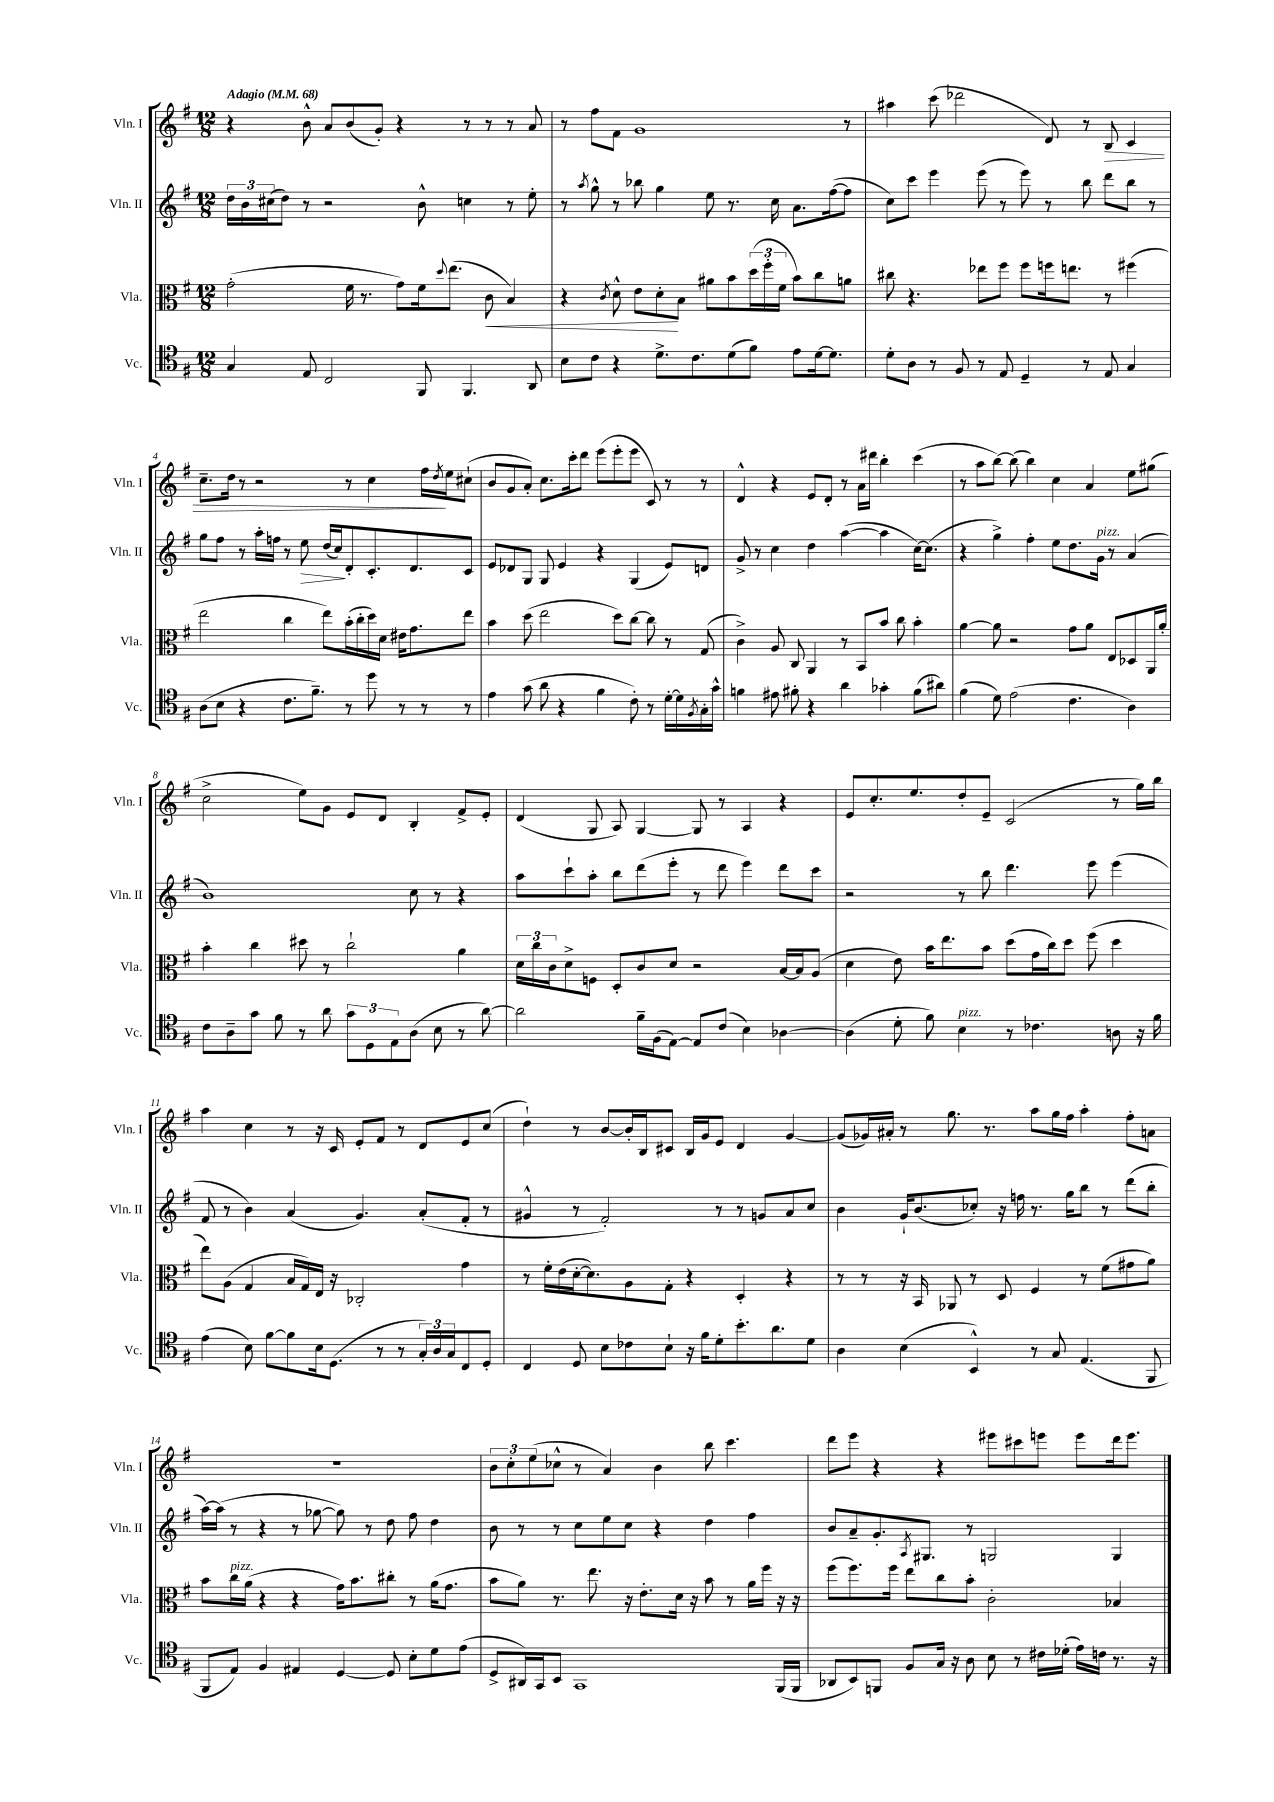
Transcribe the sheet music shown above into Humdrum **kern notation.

**kern	**kern	**kern	**kern
*staff4	*staff3	*staff2	*staff1
*clefC4	*clefC3	*clefG2	*clefG2
*k[f#]	*k[f#]	*k[f#]	*k[f#]
*M12/8	*M12/8	*M12/8	*M12/8
*MM68	*MM68	*MM68	*MM68
4G	(2g'	24dd	4r
.	.	24b	.
.	.	(24cc#	.
.	.	8dd)	.
8E	.	8r	8b^^
2C	.	2r	8a
.	16f#	.	(8b
.	8.r	.	.
.	.	.	8g')
.	8g)	.	4r
8FF#	16f#	8b^^	.
.	8qqdd	.	.
.	(8.ee	.	.
4.FF#	.	4cc	8r
.	8c	.	8r
.	4B)	8r	8r
8AA	.	8ee'	8a
=	=	=	=
8B	4r	8r	8r
.	.	8qaa	.
8c	.	8gg^^	8ff#
.	8qc	.	.
4r	8d^^	8r	8f#
.	8e	8bb-	1g
8.d^	8d'	4gg	.
.	8B	.	.
8.c	.	.	.
.	8a#	8ee	.
(8d	8b	8.r	.
8f#)	(24dd	.	.
.	24ff#'	.	.
.	.	16cc	.
.	24f#	.	.
8e	8b)	8.a	.
[16d	8cc	.	.
8.d]	.	([16ff#	.
.	8a	8ff#]	8r
=	=	=	=
8d'	8cc#	8cc)	4aa#
8A	4.r	8ccc	.
8r	.	4eee	(8ccc
8F#	.	.	2ddd-
8r	8ee-	(8eee	.
8E	8ff#	8r	.
4D~	8ff#	8eee)	.
.	16ff	8r	8d)
.	8.ee	.	.
8r	.	8bb	8r
8E	8r	8ddd	8B
4G	(4ff#	8bb	4c
.	.	8r	.
=	=	=	=
(8A	2ee	8gg	8.cc~
8B	.	8ff#	.
.	.	.	16dd
4r	.	8r	8r
.	.	16aa'	2r
.	.	16ff	.
8.c	4cc	8r	.
.	.	8ee	.
8.f#~)	.	.	.
.	8ee)	(16dd	.
.	.	16cc)	.
8r	(16b'	8d'	8r
.	16cc'	.	.
8dd	16dd)	8.c'	4cc
.	16d	.	.
8r	16e#	.	.
.	8.g	8.d	.
8r	.	.	16ff#
.	.	.	8qdd
.	.	.	16ee
8r	8ee	8c	(8cc#`
=	=	=	=
4e	4b	8e	8b
.	.	8d-	8g
(8g	(8dd	8G	8a')
8a	2ee	8G	8.cc
4r	.	4e	.
.	.	.	16ccc'
.	.	.	8ddd
4f#	.	4r	(8eee
.	8dd)	.	8eee'
8c')	[8cc	(4G	8eee
8r	8cc]	.	8c)
[16d'	8r	8e)	8r
16d]	.	.	.
8qF#	.	.	.
16G'	(8G	8d	8r
16g^^	.	.	.
=	=	=	=
4f	4c^)	8g^	4d^^
.	.	8r	.
8e#	8A	4cc	4r
8f#'	8C	.	.
4r	4AA	4dd	8e
.	.	.	8d'
4a	8r	([4aa	8r
.	8BB	.	16a
.	.	.	16ddd#
4g-'	8b	4aa]	4bb'
.	8cc	.	.
(8f#	4b'	[16cc)	(4ccc
.	.	(8.cc]	.
8a#)	.	.	.
=	=	=	=
(4f#	[4a	4r	8r
.	.	.	8aa
8d)	8a]	4gg^)	[8bb)
(2e	2r	.	(8bb]
.	.	4ff#'	4bb)
.	.	8ee	4cc
4.c	8g	8.dd	.
.	8a	.	4a
.	.	16g	.
.	8E	8r	.
4A)	8D-	(4a	8ee
.	16AA	.	(8gg#
.	16a'	.	.
=	=	=	=
8c	4b'	1b)	2cc^
8A~	.	.	.
8g	4cc	.	.
8f#	.	.	.
8r	8dd#	.	8ee)
8a	8r	.	8g
12g	2cc`	.	8e
12D	.	.	.
.	.	.	8d
12E	.	.	.
(8A	.	8cc	4B'
8B	.	8r	.
8r	4a	4r	8f#^
[8a)	.	.	8e'
=	=	=	=
2a]	24d	8aa	(4d
.	24cc	.	.
.	24c	.	.
.	8d^	8ccc`	.
.	8F	8aa'	8G
.	8D'	8bb	8A)
16f#~	8c	(8ddd	[4G
(16F#	.	.	.
[8E)	8d	8eee'	.
8E]	2r	8r	8G]
(8c	.	8ddd	8r
4B)	.	4eee)	4A
[4A-	[16B	8ddd	4r
.	16B]	.	.
.	(8A	8ccc	.
=	=	=	=
(4A-]	4d	2r	8e
.	.	.	8.cc'
8d'	8e)	.	.
.	.	.	8.ee
8f#)	16b	.	.
.	8.ee	.	.
4B	.	8r	8dd'
.	8b	8bb	8e~
8r	(8dd	4.ddd	(2c
4.c-	16g	.	.
.	16cc)	.	.
.	8dd	.	.
.	(8ff#	8eee	.
8A	4dd	(4eee	8r
16r	.	.	16gg)
16f#	.	.	16bb
=	=	=	=
(4e	8ee)	8f#	4aa
.	(8A	8r	.
8B)	4G	4b)	4cc
[8f#	.	.	.
8f#]	16B	(4a	8r
.	16G)	.	.
16B	16E	.	16r
(8.D	16r	.	16c
.	2C-'	4.g)	8e'
8r	.	.	8f#
8r	.	.	8r
24G')	.	(8a'	8d
24A	.	.	.
24G	.	.	.
8C	4g	8f#'	8e
8D'	.	8r	(8cc
=	=	=	=
4C	8r	4g#^^	4dd`)
.	16f#'	.	.
.	(16e	.	.
8D	[16d'	8r	8r
.	8.d])	.	.
8B	.	2f#')	[8b
8c-	8A	.	16b']
.	.	.	16B
8B`	8G'	.	8c#
16r	4r	.	16B
16f#	.	.	16g
8d'	.	8r	8e
8.b'	4D'	8r	4d
.	.	8g	.
8.a	.	.	.
.	4r	8a	[4g
8d	.	8cc	.
=	=	=	=
4A	8r	4b	(8g]
.	8r	.	16g-)
.	.	.	16a#'
(4B	16r	16g`	8r
.	16BB	(8.b	.
.	8AA-	.	8.gg
4BB^^)	8r	8cc-')	.
.	.	.	8.r
.	8D	16r	.
.	.	16ff	.
8r	4F#	8.r	8aa
8G	.	.	16gg
.	.	16gg	16ff#
(4.E	8r	8bb	4aa'
.	(8f#	8r	.
.	8g#	(8ddd	8ff#'
8FF#	8a)	8bb'	8a
=	=	=	=
8FF#	8b	[16aa)	1.r
.	.	(16aa]	.
8E)	16cc	8r	.
.	(16a	.	.
4F#	4r	4r	.
4E#	4r	8r	.
.	.	[8gg-	.
[4D	16g)	8gg-])	.
.	8.b	.	.
.	.	8r	.
8D]	8cc#'	8dd	.
8B'	8r	8ff#	.
8d	(16a	4dd	.
.	8.g	.	.
(8e	.	.	.
=	=	=	=
8D^	8b	8b	12b
.	.	.	12cc'
16AA#)	8a)	8r	.
.	.	.	(12ee
16GG	.	.	.
8BB	8.r	8r	8cc-^^
1GG	.	8cc	8r
.	8.ee	.	.
.	.	8ee	4a)
.	16r	8cc	.
.	8.e'	.	.
.	.	4r	4b
.	16d	.	.
.	16r	.	.
.	8b	4dd	8bb
.	8r	.	4.ccc
.	16a	4ff#	.
.	16ff#	.	.
(16FF#	16r	.	.
16FF#	16r	.	.
=	=	=	=
8AA-	(8ff#	8b	8ddd
8BB)	8.ff#)	8a~	8eee
8FF	.	8.g'	4r
.	16ff#	.	.
8F#	8ee	.	.
.	.	8qA	.
.	.	8.G#	.
16G	8cc	.	4r
16r	.	.	.
8A	8b'	8r	.
8B	2c'	2G	8eee#
8r	.	.	8ccc#
16c#	.	.	8eee
(16d-'	.	.	.
16e)	.	.	8eee
16c	.	.	.
8.r	4B-	4G	16ddd
.	.	.	8.eee
16r	.	.	.
==	==	==	==
*-	*-	*-	*-
